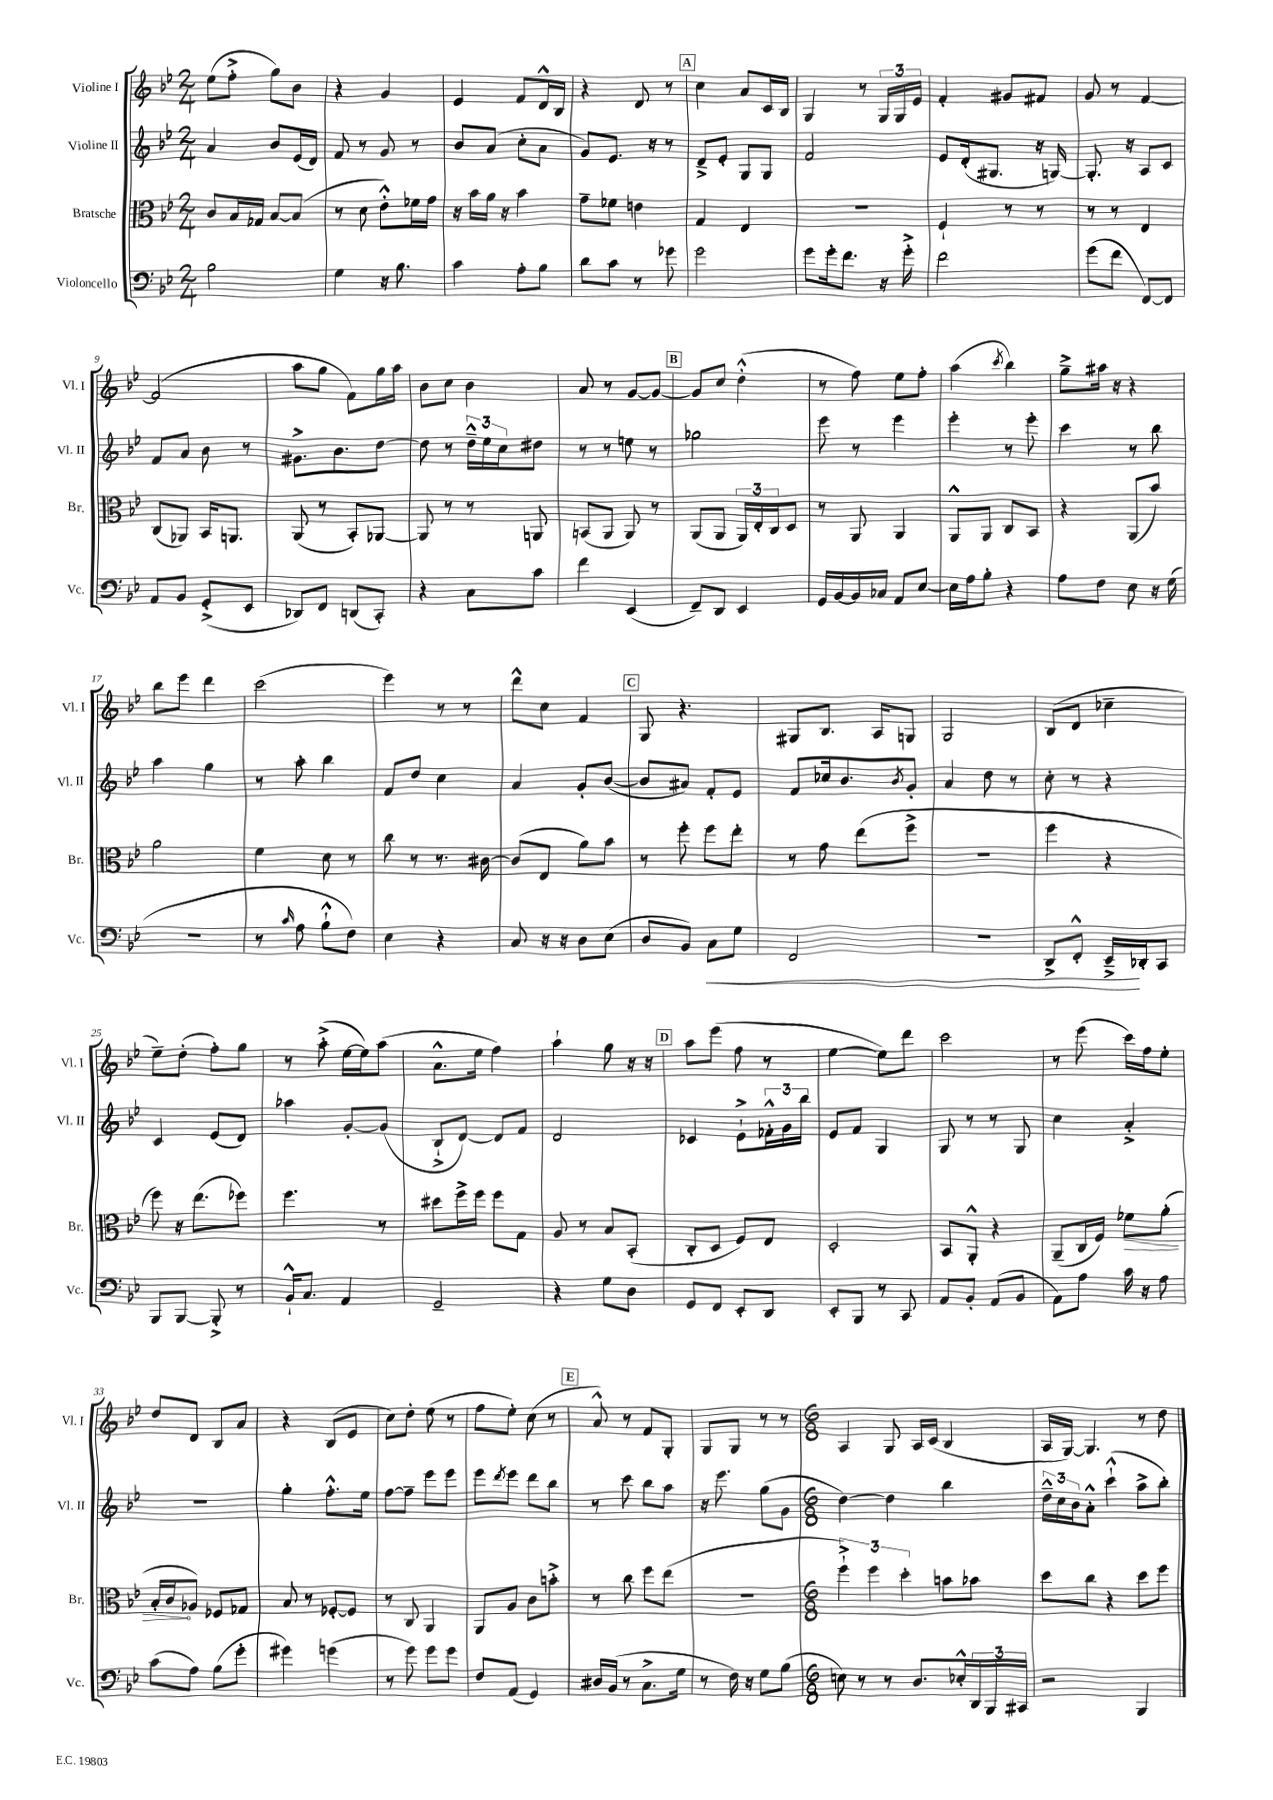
<<
\new StaffGroup <<
\new Staff = "s0" \with { instrumentName = "Violine I" shortInstrumentName = "Vl. I" } {
    \clef treble \key bes \major \numericTimeSignature \time 2/4
    ees''8( f''8-.-> g''8) bes'8 |
    r4 g'4 |
    ees'4 f'8 d'16-^ bes16 |
    r4 d'8 r8 |
    \mark \markup { \box "A" } c''4 a'8 c'16 bes16 |
    g4 r8 \tuplet 3/2 { g16 g16 ees'16 } |
    f'4-. gis'8 fis'8 |
    g'8 r8 f'4~ |
    f'2( |
    a''8 g''8 f'8) g''16 a''16 |
    bes'8 c''8 bes'4 |
    a'8 r8 g'8~ g'8~ |
    \mark \markup { \box "B" } g'8 c''8 d''4-.-^( |
    r8 f''8) ees''8 f''8-. |
    a''4( \acciaccatura { c'''8 } bes''4) |
    g''8---> ais''16 r16 r4 |
    bes''8 ees'''8 d'''4 |
    c'''2( |
    ees'''4) r8 r8 |
    d'''8-^ c''8 f'4 |
    \mark \markup { \box "C" } g8 r4. |
    gis8 bes8. a16 g8 |
    g2 |
    bes8( d'8 ces''4-- |
    ees''8--) d''8-.( f''8-.) g''8 |
    r8 a''8-.->( ees''16~ ees''16) a''8( |
    a'8.-^ ees''16 f''4) |
    a''4-! g''8 r16 r16 |
    \mark \markup { \box "D" } a''8 ees'''8( f''8 r8 |
    ees''4~ ees''8) d'''8 |
    c'''2 |
    r8 ees'''8( c'''16) f''16 ees''8-. |
    d''8 d'8 bes8 a'8 |
    r4 bes8( ees'8 |
    c''8) d''8-. ees''8( r8 |
    f''8 ees''8-.) c''8( r8 |
    \mark \markup { \box "E" } a'8-^) r8 f'8 g8-. |
    g8 g8 r8 r8 |
    \numericTimeSignature \time 6/8 a4 g8 a16 c'16( bes4 |
    a16 g16~) g4. r8 d''8 \bar "|." |
}
\new Staff = "s1" \with { instrumentName = "Violine II" shortInstrumentName = "Vl. II" } {
    \clef treble \key bes \major \numericTimeSignature \time 2/4
    a'4 bes'8 ees'16( d'16) |
    f'8 r8 g'8 r8 |
    bes'8 a'8( c''8-. a'8 |
    g'8) ees'8. r16 r8 |
    \mark \markup { \box "A" } d'8---> ees'8-. g8 g8 |
    f'2 |
    ees'8 d'16-.( gis8. r16 g16~) |
    g8.-. r16 a8 c'8 |
    f'8 a'8 bes'8 r8 |
    gis'8.-> bes'8. d''8~ |
    d''8 r8 \tuplet 3/2 { d''16---^ ees''16 c''16 } dis''8 |
    r8 r8 e''8 r8 |
    \mark \markup { \box "B" } ges''2 |
    ees'''8 r8 ees'''4 |
    ees'''4-. r8 ees'''8-. |
    c'''4 r8 bes''8 |
    a''4 g''4 |
    r8 a''8-. bes''4 |
    f'8 d''8 c''4 |
    a'4 g'8-. bes'8~( |
    \mark \markup { \box "C" } bes'8 ais'8) f'8-. ees'8 |
    f'8 ces''16 bes'8. \acciaccatura { bes'8 } g'8-. |
    a'4 d''8 r8 |
    c''8-. r8 r4 |
    c'4 ees'8( d'8) |
    aes''4 g'8~-. g'8( |
    bes8-!-> d'8~) d'8 f'8 |
    d'2 |
    \mark \markup { \box "D" } ces'4 ees'8-!-> \tuplet 3/2 { fes'16-.-^ g'16 bes''16 } |
    ees'8 f'8 g4 |
    g8 r8 r8 g8 |
    c''4 a'4-.-> |
    R2 |
    g''4-. f''8.-.-^ ees''16 |
    f''8~ f''8-- ees'''8 ees'''8 |
    ees'''8 \acciaccatura { d'''8 } ees'''8 d'''8 bes''8 |
    \mark \markup { \box "E" } r8 c'''8 bes''8 a''8 |
    r16 ees'''8. g''8( g'8 |
    \numericTimeSignature \time 6/8 d''4~) d''4 bes''4 |
    \tuplet 3/2 { d''16---^ c''16 bes'16 } a'8-.-^ c'''4-!-^( a''8-> bes''8-.) \bar "|." |
}
\new Staff = "s2" \with { instrumentName = "Bratsche" shortInstrumentName = "Br." } {
    \clef alto \key bes \major \numericTimeSignature \time 2/4
    c'8 bes16 ges16 bes8~ bes8( |
    r8 d'8 ees'8-.-^) fes'16 g'16 |
    r16 bes'16 a'16 r16 bes'4 |
    g'8-- fes'8 e'4 |
    \mark \markup { \box "A" } g4 ees4 |
    R2 |
    f4-! r8 r8 |
    r8 r8 ees4 |
    c8( aes,8) bes,16 a,8. |
    a,8( r8 bes,8-.) aes,8~ |
    aes,8 r8 r8 a,8 |
    b,8( a,8 a,8) r8 |
    \mark \markup { \box "B" } a,8( a,8 \tuplet 3/2 { a,16) ees16-. c16 } d8 |
    r8 a,8 a,4 |
    a,8-^ a,8 c8 bes,8 |
    r4 a,8( bes'8) |
    a'2 |
    f'4 d'8 r8 |
    c''8 r8 r8. cis'16~ |
    cis'8( ees8 a'8) bes'8 |
    \mark \markup { \box "C" } r8 f''8-. f''8 ees''8-. |
    r8 g'8 ees''8( f''8-> |
    r2 |
    f''4 r4 |
    f''8) r16 ees''8.( fes''8) |
    f''4. r8 |
    dis''8 f''16-> f''16 f''8 g8 |
    a8 r8 bes8 bes,8-.( |
    \mark \markup { \box "D" } c8-. d8 f8) ees8 |
    d2-. |
    bes,8 a,8-.-^ r4 |
    a,8--( c16 f16) \once \override Hairpin.circled-tip = ##t fes'8\> a'8-.( |
    bes16-. c'16\! aes8) fes8 ges8 |
    bes8 r8 fes8~-. fes8 |
    r8 c8 a,4 |
    a,8 a8 c'8 b'8-.-> |
    \mark \markup { \box "E" } r8 c''8 f''8 ees''8( |
    r2 |
    \numericTimeSignature \time 6/8 \tuplet 3/2 { f''4-!->) f''4 d''4-. } b'8 bes'8 |
    d''8 c''8 r4 d''8 f''8 \bar "|." |
}
\new Staff = "s3" \with { instrumentName = "Violoncello" shortInstrumentName = "Vc." } {
    \clef bass \key bes \major \numericTimeSignature \time 2/4
    bes2 |
    g4 r16 bes8. |
    c'4 a8-. bes8 |
    d'8 c'8 r8 ges'8 |
    \mark \markup { \box "A" } g'2 |
    g'8 g'16-. f'8. r16 g'16-.-> |
    f'2 |
    g'8( f'8 f,8~) f,8 |
    a,8 bes,8 g,8-.->( ees,8 |
    des,8) f,8 d,8( c,8-.) |
    r4 c8 c'8 |
    f'4 ees,4( |
    \mark \markup { \box "B" } f,8--) d,8 ees,4 |
    g,16 bes,16~ bes,16 ces16 a,8 ees8~ |
    ees16 a16 bes8-. r4 |
    a8 f8 ees8 r16 g16( |
    R2 |
    r8 \grace { c'16 } a8 bes8-!-^ f8) |
    ees4 r4 |
    c8 r16 r16 d8 ees8( |
    \mark \markup { \box "C" } d8 bes,8) c8\< g8 |
    f,2 |
    R2 |
    d,8-> f,8-.-^ ees,16--->\! des,16-. c,8 |
    bes,,8 bes,,8~ bes,,8-.-> r8 |
    bes,16-!-^ c8. a,4 |
    g,2-- |
    r4 g8 d8 |
    \mark \markup { \box "D" } g,8 f,8 ees,8-. d,8 |
    ees,8-. bes,,8 r8 c,8 |
    a,8 bes,8-. a,8( bes,8 |
    a,8) a8 c'16 r16 a8 |
    c'8( a8) bes8( g'8-. |
    gis'4) g'4( |
    r8 g'8) g'8 g'8 |
    f8 a,8( g,4) |
    \mark \markup { \box "E" } dis16 bes,16( r8 c8.-> g16 |
    r8 f16) r16 g8 bes8( |
    \numericTimeSignature \time 6/8 e8) r8 r8 d8. ees16-.-^ \tuplet 3/2 { d,16 bes,,16 cis,16 } |
    r2 bes,,4 \bar "|." |
}
>>
>>
